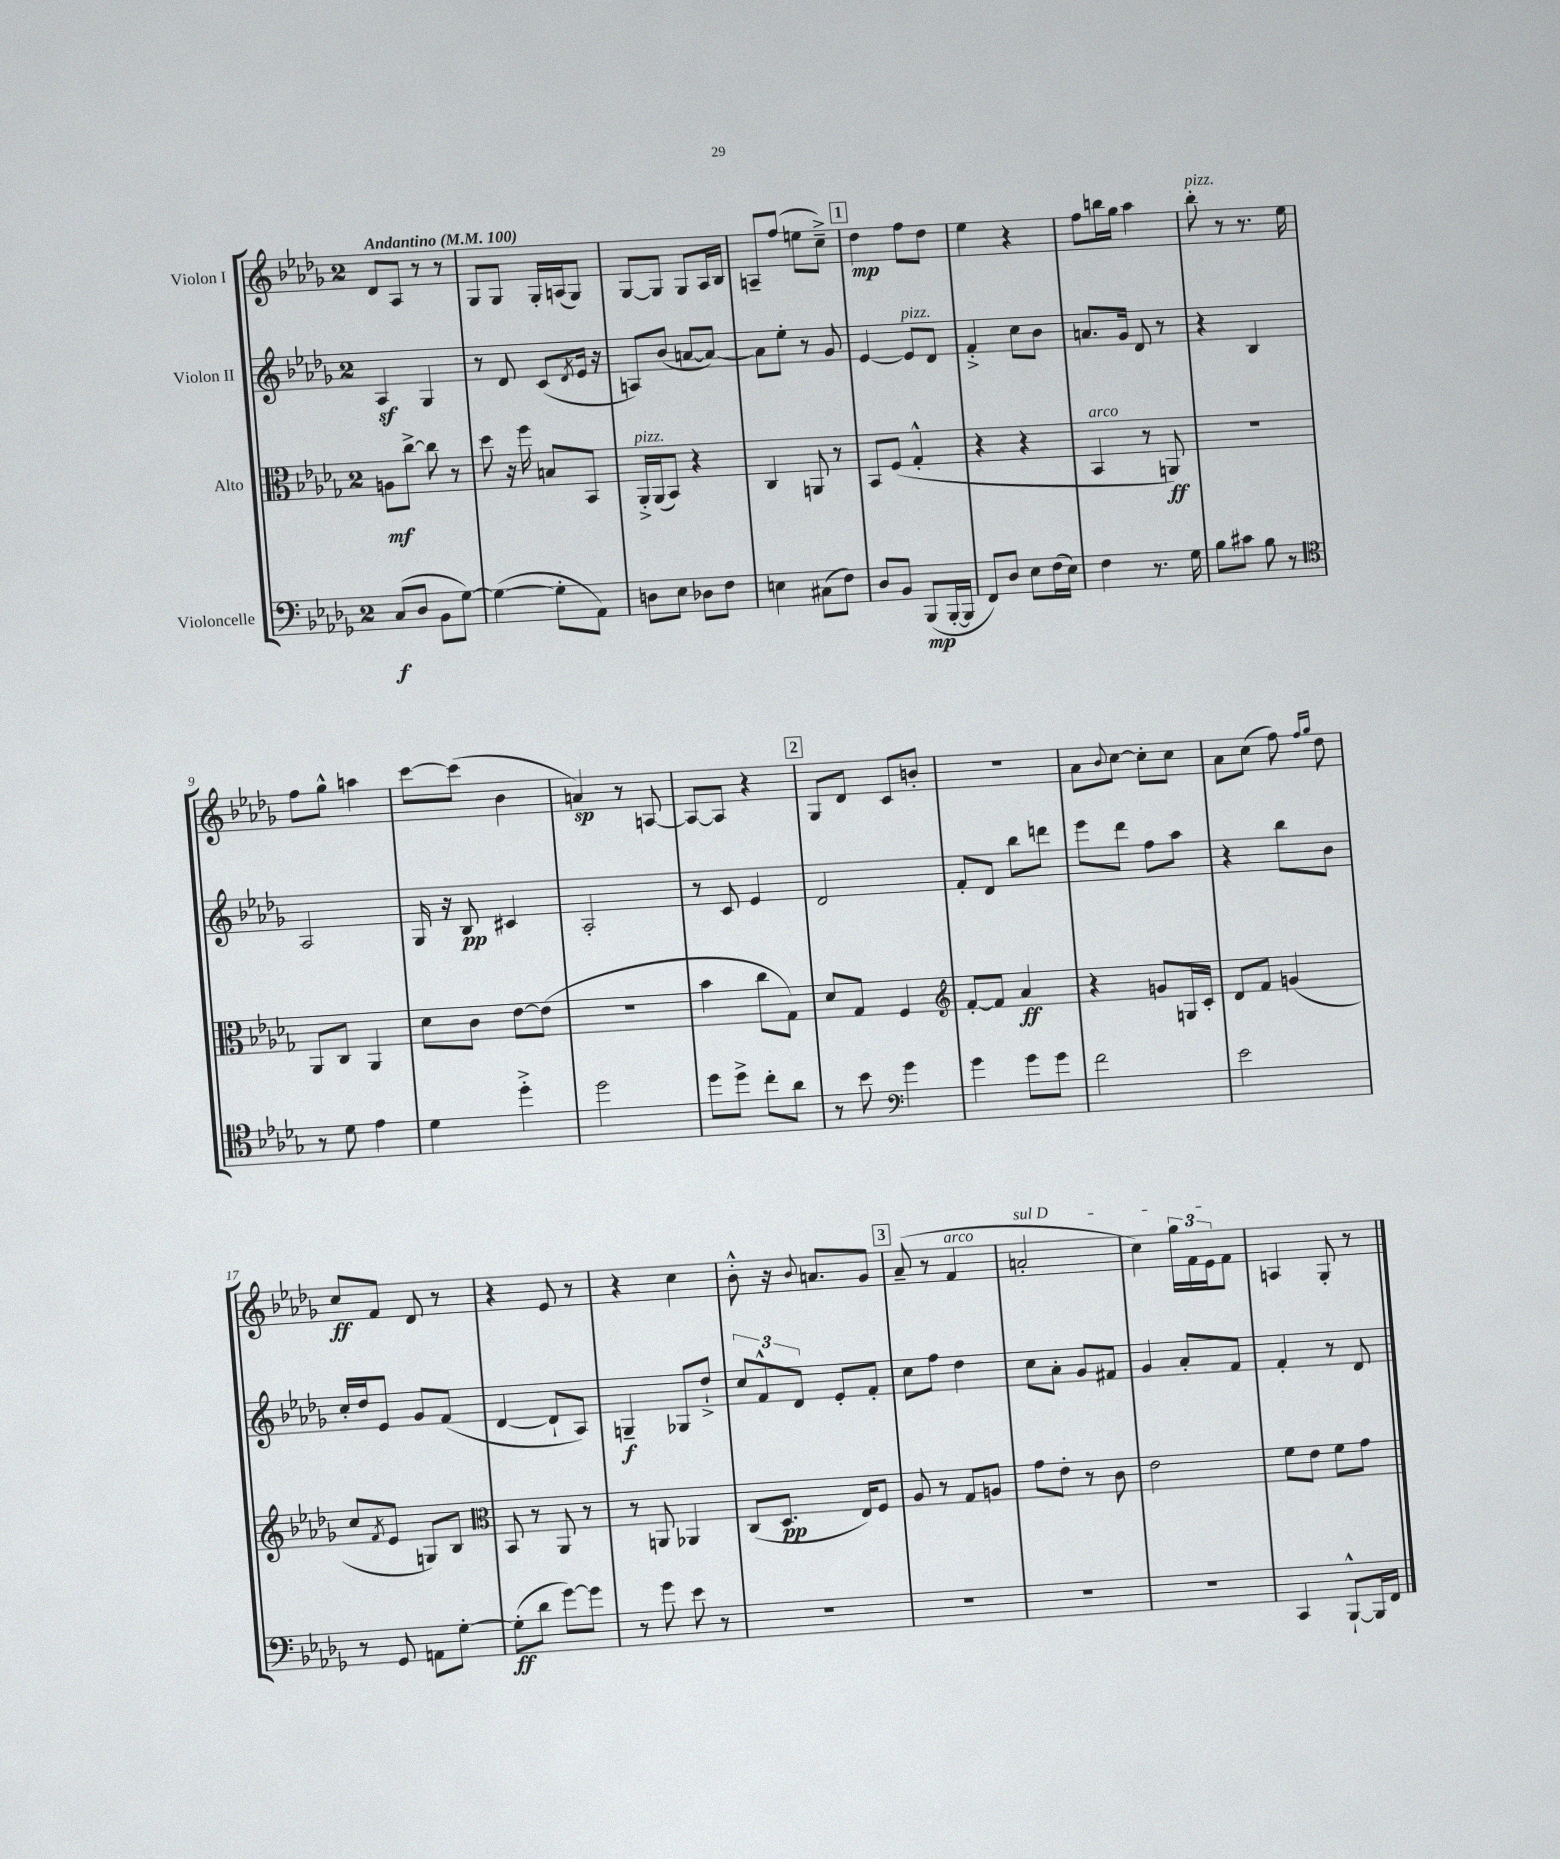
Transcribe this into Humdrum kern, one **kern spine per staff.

**kern	**dynam	**kern	**dynam	**kern	**dynam	**kern	**dynam
*part4	*part4	*part3	*part3	*part2	*part2	*part1	*part1
*staff4	*staff4	*staff3	*staff3	*staff2	*staff2	*staff1	*staff1
*I"Violoncelle	*	*I"Alto	*	*I"Violon II	*	*I"Violon I	*
*clefF4	*	*clefC3	*	*clefG2	*	*clefG2	*
*k[b-e-a-d-g-]	*	*k[b-e-a-d-g-]	*	*k[b-e-a-d-g-]	*	*k[b-e-a-d-g-]	*
*M2/4	*	*M2/4	*	*M2/4	*	*M2/4	*
*MM100	*	*MM100	*	*MM100	*	*MM100	*
=1	=1	=1	=1	=1	=1	=1	=1
!	!	!	!	!	!	!LO:TX:a:B:t=Andantino	!
(8C/L	f	8An\L	mf	4A-z/	.	8d-/L	.
8D-/J	.	[8cc^\J	.	.	.	8A-/J	.
8BB-\L	.	8cc\]	.	4G-/	.	8r	.
[8G-\J)	.	8r	.	.	.	8r	.
=2	=2	=2	=2	=2	=2	=2	=2
(4G-\_	.	8dd-\	.	8r	.	8G-/L	.
.	.	16r	.	8d-/	.	8G-/J	.
.	.	16ff\	.	.	.	.	.
8G-'\L]	.	8Bn/L	.	(8c/L	.	16G-'/LL	.
.	.	.	.	.	.	(16An/J	.
.	.	.	.	8qd-/	.	.	.
8AA-\J)	.	8BB-/J	.	16e-/Jk	.	8G-/J)	.
.	.	.	.	16r	.	.	.
=3	=3	=3	=3	=3	=3	=3	=3
!	!	!LO:TX:a:i:t=pizz.	!	!	!	!	!
8Dn\L	.	16AA-'^/LL	.	8An/L)	.	[8G-/L	.
.	.	(16AA-/J	.	.	.	.	.
8E-\J	.	8BB-/J)	.	(8b-/J	.	8G-/J]	.
8D-X\L	.	4r	.	[8an/L	.	8G-/L	.
8F\J	.	.	.	8a/J_)	.	16A-/L	.
.	.	.	.	.	.	16B-/JJ	.
=4	=4	=4	=4	=4	=4	=4	=4
4En\	.	4C/	.	8a\L]	.	8An~/L	.
.	.	.	.	8ee-'\J	.	(8ff/J	.
(8C#X\L	.	8AAn/	.	8r	.	8een\L	.
8F\J)	.	8r	.	8g-/	.	8cc~^\J)	.
!!LO:REH:place=s1:t=1
=5	=5	=5	=5	=5	=5	=5	=5
8D-/L	.	8BB-/L	.	[4e-/	.	4dd-\	mp
8BB-/J	.	(8F/J	.	.	.	.	.
!	!	!	!	!LO:TX:a:i:t=pizz.	!	!	!
(8BBB-/L	mp	4G-'^^/	.	8e-/L]	.	8ff\L	.
[16BBB-'/L	.	.	.	8d-/J	.	8dd-\J	.
16BBB-/JJ]	.	.	.	.	.	.	.
=6	=6	=6	=6	=6	=6	=6	=6
8FF/L)	.	4r	.	4f'^/	.	4ee-\	.
8D-/J	.	.	.	.	.	.	.
8E-\L	.	4r	.	8cc\L	.	4r	.
(16F\L	.	.	.	8b-\J	.	.	.
16E-\JJ)	.	.	.	.	.	.	.
=7	=7	=7	=7	=7	=7	=7	=7
!	!	!LO:TX:a:i:t=arco	!	!	!	!	!
4F\	.	4BB-/	.	8.an/L	.	8ff\L	.
.	.	.	.	.	.	16bbn\L	.
.	.	.	.	16g-/Jk	.	16gg-\JJ	.
8.r	.	8r	.	8d-/	.	4aa-\	.
.	.	8AAn/)	ff	8r	.	.	.
16G-\	.	.	.	.	.	.	.
=8	=8	=8	=8	=8	=8	=8	=8
!	!	!	!	!	!	!LO:TX:a:i:t=pizz.	!
8B-\L	.	2r	.	4r	.	8bb-'\	.
8c#X\J	.	.	.	.	.	8r	.
8B-\	.	.	.	4B-/	.	8.r	.
8r	.	.	.	.	.	.	.
.	.	.	.	.	.	16ee-\	.
!!LO:LB:g=z
=9	=9	=9	=9	=9	=9	=9	=9
*clefC4	*	*	*	*	*	*	*
8r	.	8AA-/L	.	2A-/	.	8ff\L	.
8d-\	.	8C/J	.	.	.	8gg-^^\J	.
4e-\	.	4AA-/	.	.	.	4aan\	.
=10	=10	=10	=10	=10	=10	=10	=10
4d-\	.	8d-\L	.	16G-/	.	[8ccc\L	.
.	.	.	.	16r	.	.	.
.	.	8c\J	.	8B-/	pp	(8ccc\J]	.
4dd-'^\	.	[8e-\L	.	4c#X/	.	4b-\	.
.	.	(8e-\J]	.	.	.	.	.
=11	=11	=11	=11	=11	=11	=11	=11
2dd-\	.	2r	.	2A-'/	.	4an/)	sp
.	.	.	.	.	.	8r	.
.	.	.	.	.	.	[8An/	.
=12	=12	=12	=12	=12	=12	=12	=12
8dd-\L	.	4b-\	.	8r	.	8A/L_	.
8dd-^\J	.	.	.	8c/	.	8A/J]	.
8cc'\L	.	8cc\L	.	4e-/	.	4r	.
8a-\J	.	8G-\J)	.	.	.	.	.
!!LO:REH:place=s1:t=2
=13	=13	=13	=13	=13	=13	=13	=13
8r	.	8d-/L	.	2d-/	.	8G-/L	.
8b-\	.	8G-/J	.	.	.	8d-/J	.
*clefF4	*	*	*	*	*	*	*
4g-\	.	4F/	.	.	.	8c/L	.
.	.	.	.	.	.	8bn'/J	.
=14	=14	=14	=14	=14	=14	=14	=14
*	*	*clefG2	*	*	*	*	*
4g-\	.	[8f'/L	.	8f'/L	.	2r	.
.	.	8f/J]	.	8d-/J	.	.	.
8g-\L	.	4a-/	ff	8bb-\L	.	.	.
8g-\J	.	.	.	8dddn\J	.	.	.
=15	=15	=15	=15	=15	=15	=15	=15
2f\	.	4r	.	8eee-\L	.	8a-\L	.
.	.	.	.	.	.	8qqb-/	.
.	.	.	.	8ddd-\J	.	[8cc\J	.
.	.	8gn/L	.	8ff\L	.	8cc'\L]	.
.	.	16Gn/L	.	8aa-\J	.	8cc\J	.
.	.	16c'/JJ	.	.	.	.	.
=16	=16	=16	=16	=16	=16	=16	=16
2e-\	.	8d-/L	.	4r	.	8a-\L	.
.	.	8f/J	.	.	.	(8cc\J	.
.	.	(4gn/	.	8bb-\L	.	8ff\)	.
.	.	.	.	.	.	16qqff/LL	.
.	.	.	.	.	.	16qqgg-/JJ	.
.	.	.	.	8b-\J	.	8dd-\	.
!!LO:LB:g=z
=17	=17	=17	=17	=17	=17	=17	=17
8r	.	8cc/L	.	16cc'/LL	.	8cc/L	ff
.	.	.	.	16dd-/J	.	.	.
.	.	8qf/	.	.	.	.	.
8GG-/	.	8e-/J	.	8e-/J	.	8f/J	.
8AAn\L	.	8Gn/L)	.	8g-/L	.	8d-/	.
[8G-'\J	.	8B-/J	.	(8f/J	.	8r	.
=18	=18	=18	=18	=18	=18	=18	=18
*	*	*clefC3	*	*	*	*	*
(8G-'\L]	ff	8BB-/	.	[4d-/	.	4r	.
8d-\J	.	8r	.	.	.	.	.
[8g-\L)	.	8AA-/	.	8d-`/L]	.	8e-/	.
8g-\J]	.	8r	.	8A-/J)	.	8r	.
=19	=19	=19	=19	=19	=19	=19	=19
8r	.	8r	.	4Gn~/	f	4r	.
8g-\	.	8AAn/	.	.	.	.	.
8e-\	.	4AA-X/	.	8G-X/L	.	4cc\	.
8r	.	.	.	8dd-`^/J	.	.	.
=20	=20	=20	=20	=20	=20	=20	=20
2r	.	(8C/L	.	12cc/L	.	8b-'^^\	.
.	.	.	.	12f^^/	.	.	.
.	.	8.D-/J	pp	.	.	16r	.
.	.	.	.	12d-/J	.	.	.
.	.	.	.	.	.	8qqb-/	.
.	.	.	.	.	.	8.an/L	.
.	.	.	.	8e-'/L	.	.	.
.	.	16E-/KL)	.	.	.	.	.
.	.	8F/J	.	8f'/J	.	8g-/J	.
!!LO:REH:place=s1:t=3
=21	=21	=21	=21	=21	=21	=21	=21
2r	.	8A-/	.	8cc\L	.	(8a-~/	.
.	.	8r	.	8ff\J	.	8r	.
!	!	!	!	!	!	!LO:TX:a:i:t=arco	!
.	.	8G-/L	.	4dd-\	.	4f/	.
.	.	8An/J	.	.	.	.	.
=22	=22	=22	=22	=22	=22	=22	=22
!	!	!	!	!	!	!LO:TX:a:i:t=sul D	!
2r	.	8g-\L	.	8cc\L	.	2an'/	.
.	.	8e-'\J	.	8a-'\J	.	.	.
.	.	8r	.	8g-/L	.	.	.
.	.	8c\	.	8f#X/J	.	.	.
=23	=23	=23	=23	=23	=23	=23	=23
2r	.	2e-\	.	4g-/	.	4cc\)	.
.	.	.	.	8a-'/L	.	24gg-\LL	.
.	.	.	.	.	.	24f\	.
.	.	.	.	.	.	24e-\J	.
.	.	.	.	8f/J	.	8f\J	.
=24	=24	=24	=24	=24	=24	=24	=24
4CC/	.	8f\L	.	4f'/	.	4An/	.
.	.	8e-\J	.	.	.	.	.
[8BBB-`^^/L	.	8f\L	.	8r	.	8G-'/	.
16BBB-/L]	.	8g-\J	.	8d-/	.	8r	.
16FF/JJ	.	.	.	.	.	.	.
==	==	==	==	==	==	==	==
*-	*-	*-	*-	*-	*-	*-	*-
